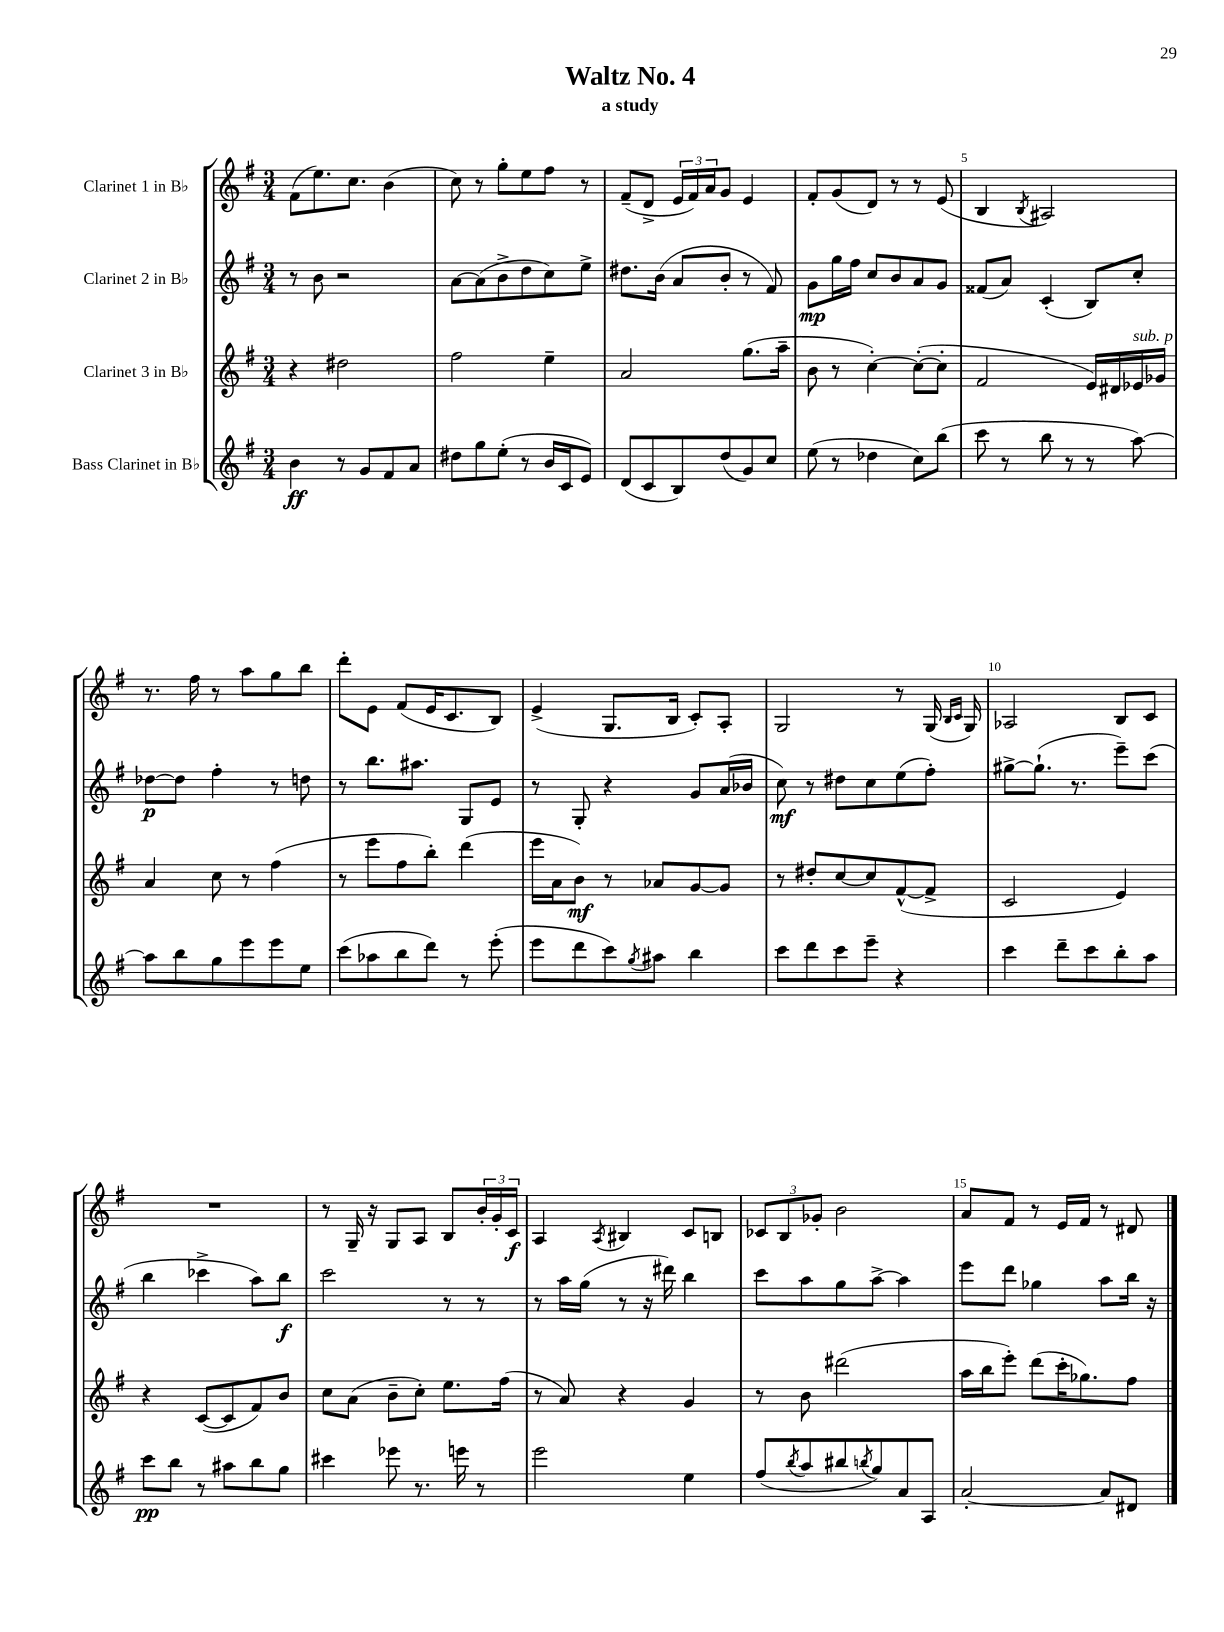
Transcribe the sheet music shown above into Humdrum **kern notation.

**kern	**kern	**kern	**kern
*staff4	*staff3	*staff2	*staff1
*clefG2	*clefG2	*clefG2	*clefG2
*k[f#]	*k[f#]	*k[f#]	*k[f#]
*M3/4	*M3/4	*M3/4	*M3/4
4b	4r	8r	(8f#
.	.	8b	8.ee)
8r	2dd#	2r	.
.	.	.	8.cc
8g	.	.	.
8f#	.	.	(4b
8a	.	.	.
=	=	=	=
8dd#	2ff#	[8a	8cc)
8gg	.	(8a]	8r
(8ee'	.	8b^	8gg'
8r	.	8dd	8ee
16b	4ee~	8cc)	8ff#
16c	.	.	.
8e)	.	8ee^	8r
=	=	=	=
(8d	2a	8.dd#	(8f#~
8c	.	.	8d^
.	.	(16b	.
8B)	.	8a	24e
.	.	.	24f#)
.	.	.	24a
(8dd	.	8b'	8g
8g)	(8.gg	8r	4e
8cc	.	8f#)	.
.	16aa~	.	.
=	=	=	=
(8ee	8b	8g	8f#'
8r	8r	16gg	(8g
.	.	16ff#	.
4dd-	[4cc')	8cc	8d)
.	.	8b	8r
8cc)	(8cc'_	8a	8r
(8bb	8cc']	8g	(8e
=	=	=	=
8ccc	2f#	(8f##	4B
8r	.	8a)	.
.	.	.	8qB
8bb	.	(4c'	2A#)
8r	.	.	.
8r	16e)	8B)	.
.	16d#	.	.
[8aa)	16e-	8cc'	.
.	16g-	.	.
=	=	=	=
8aa]	4a	[8dd-	8.r
8bb	.	8dd-]	.
.	.	.	16ff#
8gg	8cc	4ff#'	8r
8eee	8r	.	8aa
8eee	(4ff#	8r	8gg
8ee	.	8dd	8bb
=	=	=	=
(8ccc	8r	8r	8ddd'
8aa-	8eee	8.bb	8e
8bb	8ff#	.	(8f#
.	.	8.aa#	.
8ddd)	8bb')	.	16e
.	.	.	8.c
8r	(4ddd	8G	.
(8eee'	.	8e	8B)
=	=	=	=
8eee	16eee	8r	(4e^
.	16a	.	.
8ddd	8b)	8G'	.
8ccc)	8r	4r	8.G
8qgg	.	.	.
8aa#	8a-	.	.
.	.	.	16B
4bb	[8g	8g	8c')
.	8g]	(16a	8A'
.	.	16b-	.
=	=	=	=
8ccc	8r	8cc)	2G
8ddd	8dd#'	8r	.
8ccc	[8cc	8dd#	.
8eee~	8cc]	8cc	.
4r	([8f#^^	(8ee	8r
.	8f#^]	8ff#')	(16G
.	.	.	16qqB
.	.	.	16qqc
.	.	.	16G)
=	=	=	=
4ccc	2c	[8gg#^	2A-
.	.	(8.gg#`]	.
8ddd~	.	.	.
.	.	8.r	.
8ccc	.	.	.
8bb'	4e)	8eee~)	8B
8aa	.	(8ccc	8c
=	=	=	=
8ccc	4r	4bb	2.r
8bb	.	.	.
8r	([8c	4ccc-^	.
8aa#	8c]	.	.
8bb	8f#)	8aa)	.
8gg	8b	8bb	.
=	=	=	=
4ccc#	8cc	2ccc	8r
.	(8a	.	16G~
.	.	.	16r
8eee-	8b~	.	8G
8.r	8cc')	.	8A
.	8.ee	8r	8B
16eee	.	.	.
8r	.	8r	24b'
.	.	.	24g'
.	(16ff#	.	.
.	.	.	24c
=	=	=	=
2eee	8r	8r	4A
.	8a)	16aa	.
.	.	(16gg	.
.	.	.	8qA
.	4r	8r	4B#
.	.	16r	.
.	.	16ddd#)	.
4ee	4g	4bb	8c
.	.	.	8B
=	=	=	=
(8ff#	8r	8ccc	12c-
.	.	.	12B
8qbb	.	.	.
8aa	8b	8aa	.
.	.	.	12g-'
8bb#	(2ddd#	8gg	2b
8qbb	.	.	.
8gg)	.	[8aa^	.
8a	.	4aa]	.
8A	.	.	.
=	=	=	=
[2a'	16aa	8eee	8a
.	16bb	.	.
.	8eee')	8ddd	8f#
.	(8ddd	4gg-	8r
.	16ccc'	.	16e
.	8.gg-)	.	16f#
8a]	.	8aa	8r
8d#	8ff#	16bb	8d#
.	.	16r	.
==	==	==	==
*-	*-	*-	*-
